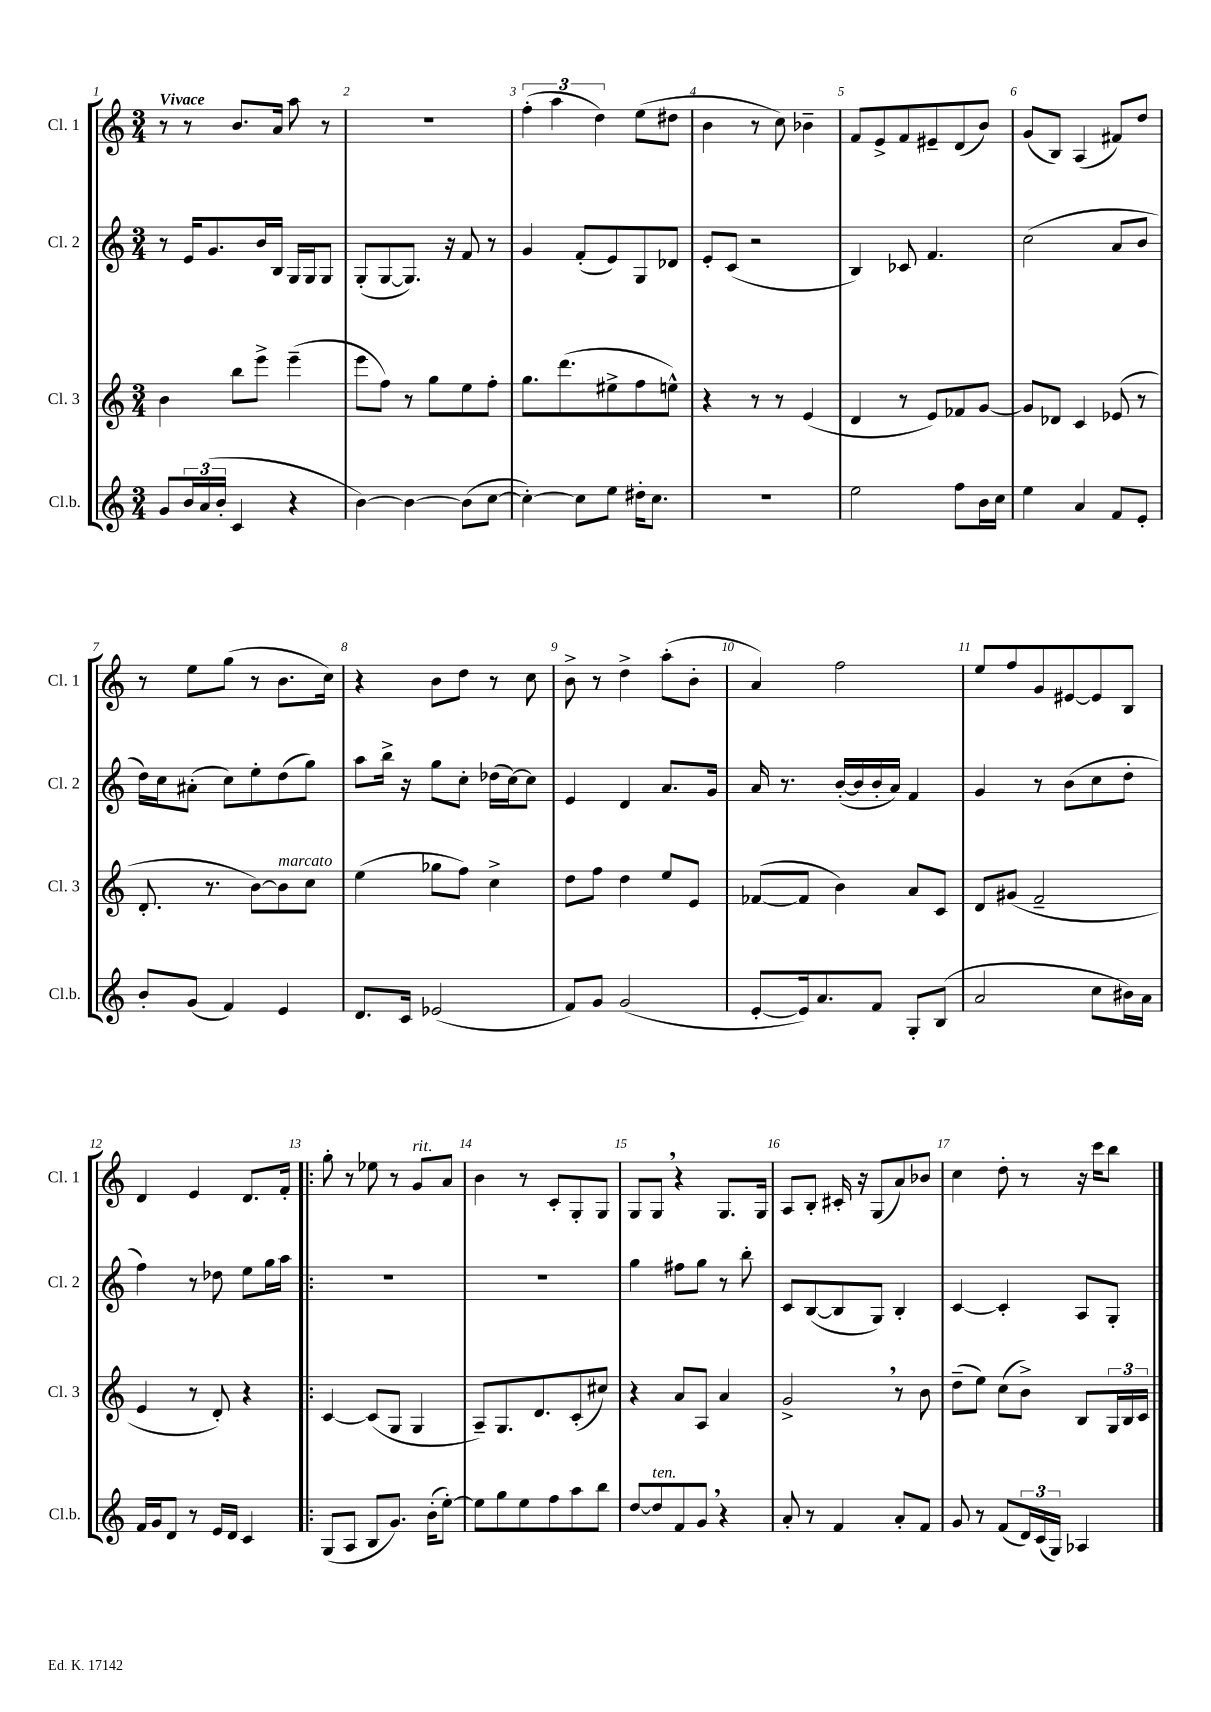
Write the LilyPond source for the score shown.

<<
\new StaffGroup <<
\new Staff = "s0" \with { instrumentName = "Cl. 1" shortInstrumentName = "Cl. 1" } {
    \clef treble \key c \major \numericTimeSignature \time 3/4 \tempo "Vivace"
    r8 r8 b'8. a'16 a''8 r8 |
    R2. |
    \tuplet 3/2 { f''4-.( a''4 d''4) } e''8( dis''8 |
    b'4 r8 c''8) bes'4-- |
    f'8 e'8-> f'8 eis'8-- d'8( b'8) |
    g'8( b8) a4( fis'8) d''8 |
    r8 e''8 g''8( r8 b'8. c''16) |
    r4 b'8 d''8 r8 c''8 |
    b'8-> r8 d''4-> a''8-.( b'8-. |
    a'4) f''2 |
    e''8 f''8 g'8 eis'8~ eis'8 b8 |
    d'4 e'4 d'8. f'16-. |
    \bar ".|:" g''8-. r8 ees''8 r8 g'8^\markup { \italic "rit." } a'8 |
    b'4 r8 c'8-. g8-. g8 |
    g8 g8 \breathe r4 g8. g16 |
    a8 b8-. cis'16-. r16 g8( a'8) bes'8 |
    c''4 d''8-. r8 r16 c'''16 b''8 \bar "|." |
}
\new Staff = "s1" \with { instrumentName = "Cl. 2" shortInstrumentName = "Cl. 2" } {
    \clef treble \key c \major \numericTimeSignature \time 3/4
    r8 e'16 g'8. b'16 b16 g16 g16 g8 |
    g8-.( g8~ g8.) r16 f'8 r8 |
    g'4 f'8-.( e'8) g8 des'8 |
    e'8-. c'8( r2 |
    b4) ces'8 f'4. |
    c''2( a'8 b'8 |
    d''16) c''16 ais'8-.( c''8) e''8-. d''8( g''8) |
    a''8 b''16-> r16 g''8 c''8-. des''16( c''16~) c''8 |
    e'4 d'4 a'8. g'16 |
    a'16 r8. b'16~-.( b'16 b'16-. a'16) f'4 |
    g'4 r8 b'8( c''8 d''8-. |
    f''4) r8 des''8 e''8 g''16 a''16 |
    \bar ".|:" R2. |
    R2. |
    g''4 fis''8 g''8 r8 b''8-. |
    c'8 b8~( b8 g8) b4-. |
    c'4~ c'4-. a8 g8-. \bar "|." |
}
\new Staff = "s2" \with { instrumentName = "Cl. 3" shortInstrumentName = "Cl. 3" } {
    \clef treble \key c \major \numericTimeSignature \time 3/4
    b'4 b''8 e'''8-> e'''4--( |
    e'''8 f''8) r8 g''8 e''8 f''8-. |
    g''8. d'''8.( eis''8-> f''8 e''8-^) |
    r4 r8 r8 e'4( |
    d'4 r8 e'8) fes'8 g'8~ |
    g'8 des'8 c'4 ees'8( r8 |
    d'8.-. r8. b'8~) b'8^\markup { \italic "marcato" } c''8 |
    e''4( ges''8 f''8) c''4-> |
    d''8 f''8 d''4 e''8 e'8 |
    fes'8~( fes'8 b'4) a'8 c'8 |
    d'8 gis'8( f'2-- |
    e'4 r8 d'8-.) r4 |
    \bar ".|:" c'4~ c'8( g8 g4 |
    a8--) g8. d'8. c'8-.( cis''8) |
    r4 a'8 a8 a'4 |
    g'2-> \breathe r8 b'8 |
    d''8--( e''8) c''8( b'8->) b8 \tuplet 3/2 { g16 b16 c'16 } \bar "|." |
}
\new Staff = "s3" \with { instrumentName = "Cl.b." shortInstrumentName = "Cl.b." } {
    \clef treble \key c \major \numericTimeSignature \time 3/4
    g'8 \tuplet 3/2 { b'16 a'16( b'16-. } c'4 r4 |
    b'4~) b'4~ b'8( c''8~ |
    c''4~-.) c''8 e''8 dis''16-. c''8. |
    R2. |
    e''2 f''8 b'16 c''16 |
    e''4 a'4 f'8 e'8-. |
    b'8-. g'8( f'4) e'4 |
    d'8. c'16 ees'2( |
    f'8) g'8 g'2( |
    e'8~-. e'16) a'8. f'8 g8-. b8( |
    a'2 c''8 bis'16) a'16 |
    f'16 g'16 d'8 r8 e'16 d'16 c'4 |
    \bar ".|:" g8( a8 b8 g'8.) b'16-.( e''8~-.) |
    e''8 g''8 e''8 f''8 a''8 b''8 |
    d''8~ d''8^\markup { \italic "ten." } f'8 g'8 \breathe r4 |
    a'8-. r8 f'4 a'8-. f'8 |
    g'8 r8 f'8( \tuplet 3/2 { d'16) c'16( g16) } aes4 \bar "|." |
}
>>
>>
\layout { \context { \Score \override BarNumber.break-visibility = ##(#f #t #t) barNumberVisibility = #all-bar-numbers-visible } }
